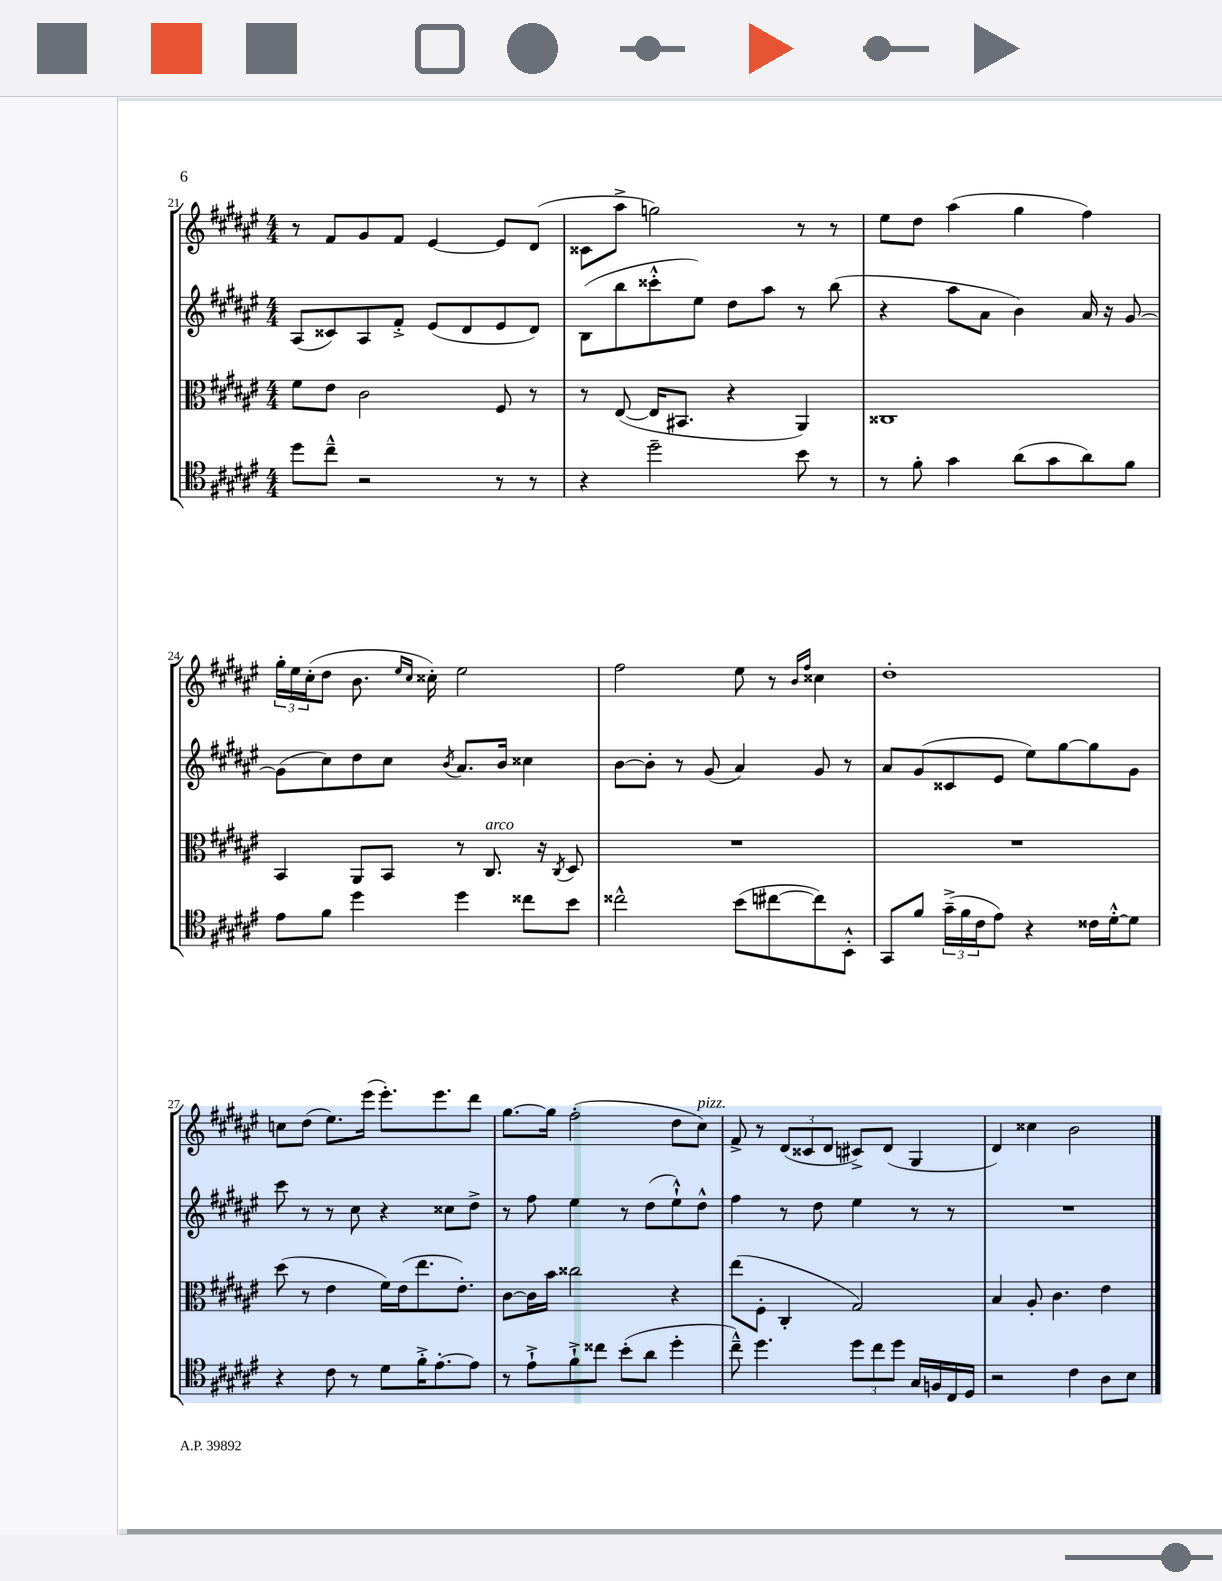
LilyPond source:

<<
\new StaffGroup <<
\new Staff = "s0" {
    \clef treble \key fis \major \numericTimeSignature \time 4/4
    r8 fis'8 gis'8 fis'8 eis'4~ eis'8 dis'8( |
    cisis'8 ais''8-> g''2) r8 r8 |
    eis''8 dis''8 ais''4( gis''4 fis''4) |
    \tuplet 3/2 { gis''16-. eis''16 cis''16-.( } dis''8 b'8. \grace { eis''16 cis''16 } cisis''16-.) eis''2 |
    fis''2 eis''8 r8 \grace { b'16 fis''16 } cisis''4 |
    dis''1-. |
    c''8 dis''8( eis''8.) eis'''16( eis'''8.-.) eis'''8. dis'''8 |
    gis''8.~ gis''16 fis''2-.( dis''8 cis''8^\markup { \italic "pizz." }) |
    fis'8-> r8 \tuplet 3/2 { dis'8( cisis'8 dis'8 } cis'8->) dis'8( gis4 |
    dis'4) cisis''4 b'2 \bar "|." |
}
\new Staff = "s1" {
    \clef treble \key fis \major \numericTimeSignature \time 4/4
    ais8( cisis'8) ais8 fis'8-.-> eis'8( dis'8 eis'8 dis'8) |
    b8( b''8 cisis'''8-.-^ eis''8) dis''8 ais''8 r8 b''8( |
    r4 ais''8 ais'8 b'4) ais'16 r16 gis'8~ |
    gis'8( cis''8) dis''8 cis''8 \acciaccatura { b'8 } ais'8. b'16 cisis''4 |
    b'8~ b'8-. r8 gis'8( ais'4) gis'8 r8 |
    ais'8 gis'8( cisis'8 eis'8 eis''8) gis''8~ gis''8 gis'8 |
    cis'''8 r8 r8 cis''8 r4 cisis''8 dis''8-> |
    r8 fis''8 eis''4 r8 dis''8( eis''8-!-^) dis''8-^ |
    fis''4 r8 dis''8 eis''4 r8 r8 |
    R1 \bar "|." |
}
\new Staff = "s2" {
    \clef alto \key fis \major \numericTimeSignature \time 4/4
    fis'8 eis'8 cis'2 fis8 r8 |
    r8 eis8~( eis16 bis,8. r4 ais,4) |
    cisis1 |
    b,4 ais,8 b,8 r8 cis8.^\markup { \italic "arco" } r16 \acciaccatura { cis8 } dis8 |
    R1 |
    R1 |
    dis''8( r8 eis'4 fis'16) eis'16( eis''8. eis'8.-.) |
    cis'8~ cis'16 b'16 cisis''2 r4 |
    eis''8( fis8-. cis4-. gis2) |
    b4 ais8-. cis'4. eis'4 \bar "|." |
}
\new Staff = "s3" {
    \clef tenor \key fis \major \numericTimeSignature \time 4/4
    dis''8 cis''8---^ r2 r8 r8 |
    r4 dis''2-- b'8 r8 |
    r8 fis'8-. gis'4 ais'8( gis'8 ais'8) fis'8 |
    eis'8 fis'8 dis''4 dis''4 cisis''8 b'8 |
    cisis''2-^ b'8( cis''8~ cis''8) b,8-.-^ |
    gis,8 fis'8 \tuplet 3/2 { gis'16--->( fis'16 cis'16 } eis'8) r4 cisis'16 dis'16~-.-^ dis'8 |
    r4 cis'8 r8 dis'8 fis'16-.-> eis'8.~-. eis'8 |
    r8 eis'8-!-> fis'8-!-> cisis''8 b'8-.( ais'8 dis''4-. |
    cis''8---^) dis''4. \tuplet 3/2 { dis''8 cis''8 dis''8 } gis16 f16 cis16 dis16 |
    r2 cis'4 ais8 b8 \bar "|." |
}
>>
>>
\layout { \context { \Score currentBarNumber = #21 } }
